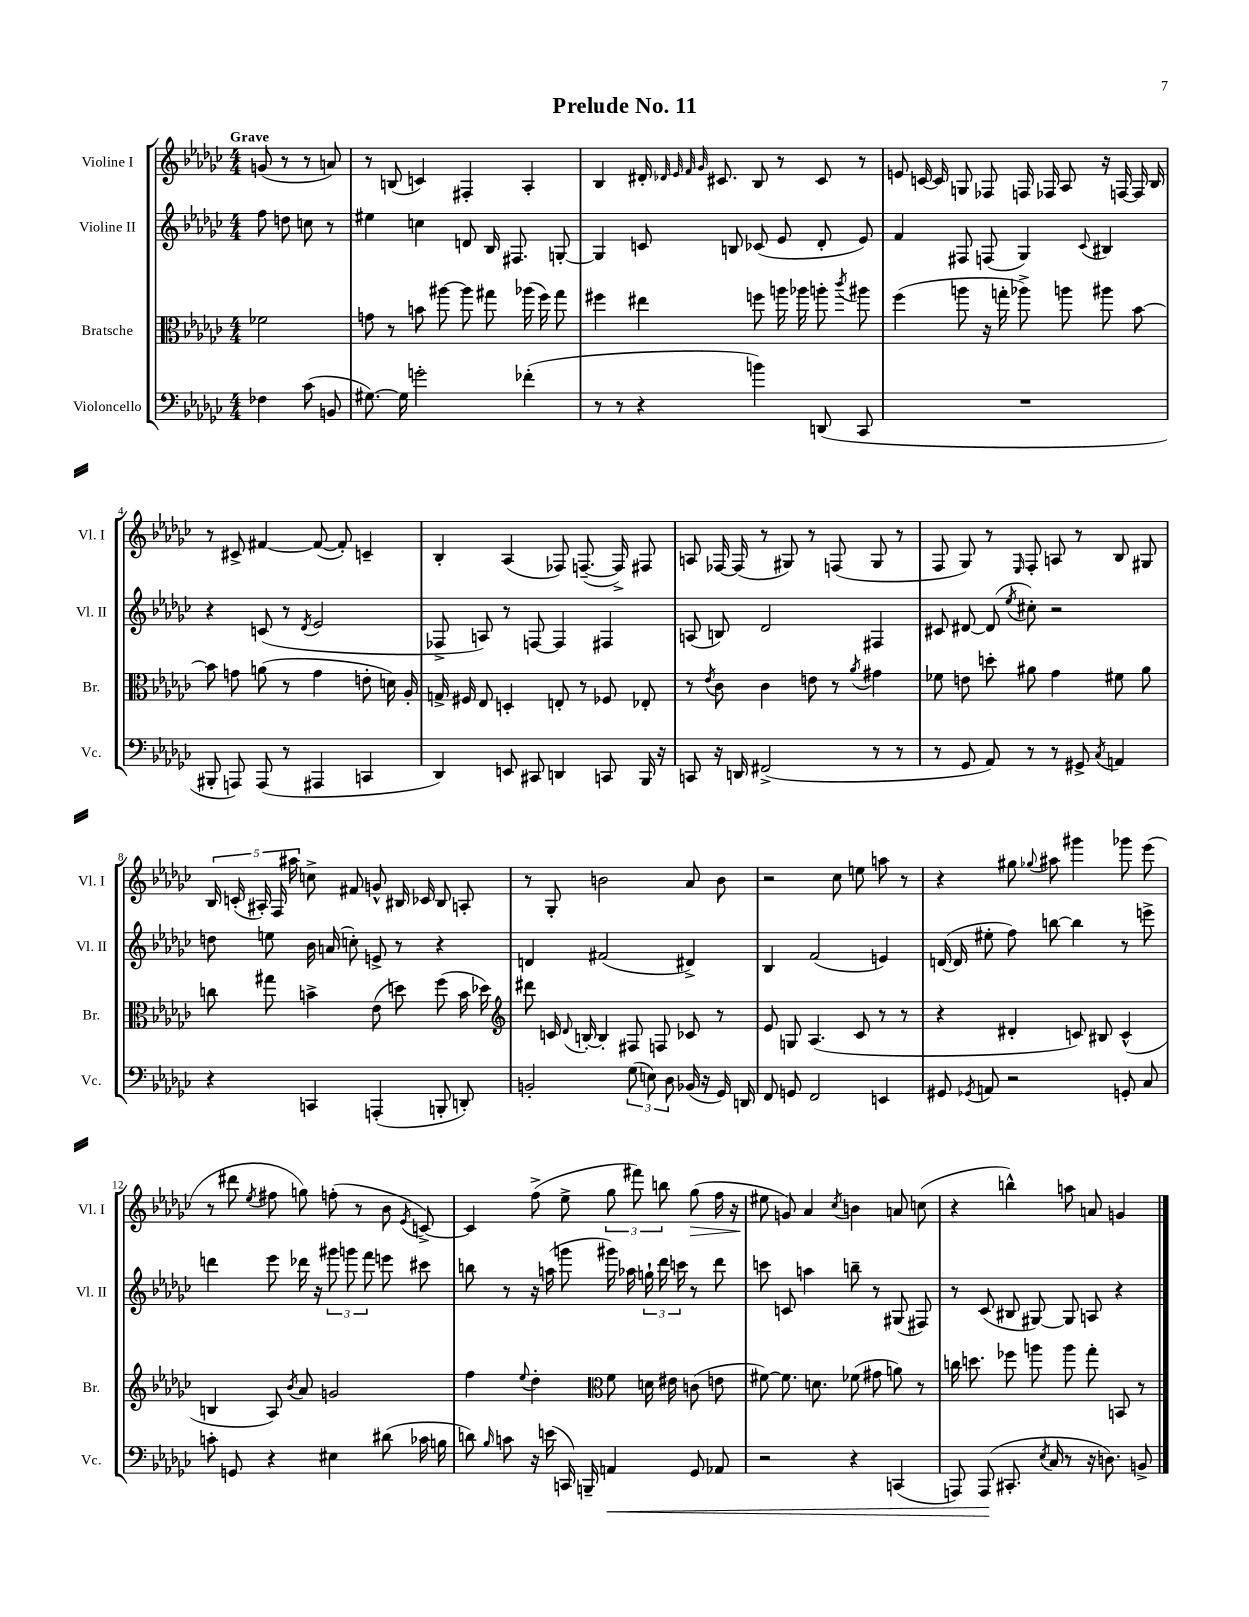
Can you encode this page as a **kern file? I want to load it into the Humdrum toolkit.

**kern	**kern	**kern	**kern
*staff4	*staff3	*staff2	*staff1
*clefF4	*clefC3	*clefG2	*clefG2
*k[b-e-a-d-g-c-]	*k[b-e-a-d-g-c-]	*k[b-e-a-d-g-c-]	*k[b-e-a-d-g-c-]
*M4/4	*M4/4	*M4/4	*M4/4
4F-	2f-	8ff	(8g
.	.	8dd	8r
(8c-	.	8cc	8r
8BB	.	8r	8a)
=	=	=	=
[8.G#)	8g	4ee#	8r
.	8r	.	(8B
16G#]	.	.	.
2g'	8b	4cc	4c)
.	[8aa#	.	.
.	8aa#]	8d	4F#'
.	8gg#	16B-	.
.	.	8.F#	.
(4f-'	(16aa-	.	4A-'
.	16ff)	.	.
.	8gg#	[8G'	.
=	=	=	=
8r	4ff#	4G]	4B-
8r	.	.	.
4r	4ee#	8c	16d#'
.	.	.	32qqd-
.	.	.	32qqe-
.	.	.	32qqf
.	.	.	32qqg-
.	.	.	8.c#
.	.	8B	.
4b)	8ff	(8c-	8B-
.	16aa	8e-	8r
.	16aa-	.	.
(8DD	8aa'	8d-'	8c#
.	8qccc-	.	.
8CC-	8aa#	8e-)	8r
=	=	=	=
1r	(4ff	4f	8e
.	.	.	[16c
.	.	.	16c]
.	8aa	8F#	8G
.	16r	(8F	8F-
.	16gg'	.	.
.	8aa-^)	4G-)	16F
.	.	.	16F-
.	8aa	.	8A-
.	.	8qqc-	.
.	8aa#	4B#	16r
.	.	.	[16F
.	[8b-	.	16F]
.	.	.	16B-
=	=	=	=
8BBB#'	8b-]	4r	8r
8AAA)	8g	.	8c#^
(8AAA	(8a	(8c	[4f#
8r	8r	8r	.
.	.	8qd-	.
4AAA#	4g	2e-	(8f#_
.	.	.	8f#'])
4CC	8e'	.	4c~
.	16d)	.	.
.	16A-'	.	.
=	=	=	=
4DD-)	16G^	8F-^	4B-'
.	16F#	.	.
.	8E-	8A)	.
8EE	4D'	8r	(4A-
8CC#	.	[8F	.
4DD	8E'	4F]	8F-)
.	8r	.	([8.F~
8CC	8F-	4F#	.
.	.	.	16F^])
16BBB-	8E-'	.	8F#
16r	.	.	.
=	=	=	=
8CC	8r	(8A	8A
.	8qe-	.	.
16r	8c-	8B)	[16F-
16DD	.	.	(16F-]
(2FF#^	4c-	2d-	8r
.	.	.	8G#)
.	8e	.	8r
.	8r	.	(8F
.	8qa-	.	.
8r	4g#	4F#	8G#
8r	.	.	8r
=	=	=	=
8r	8f-	8c#	8F
8GG-	8e	[8d#	8G-)
8AA-)	8dd'	(8d#]	8r
.	.	8qee-	16qqE-
8r	8a#	8cc#')	8F'
8r	4g-	2r	8A
8GG#^	.	.	8r
8qC-	.	.	.
4AA	8f#	.	8B-
.	8a#	.	8G#
=	=	=	=
4r	8cc	8dd	20B-
.	.	.	(20c'
.	.	.	20A#')
.	8gg#	8ee	.
.	.	.	20F
.	.	.	20aa#
4CC	4b^	16b-	8cc^
.	.	(16a	.
.	.	8cc')	8f#
(4AAA'	(8e-	8e^	8g^^
.	8dd)	8r	16B#
.	.	.	16c-
8BBB'	(8ff	4r	8B#
8DD')	16b	.	8A'
.	16dd-)	.	.
=	=	=	=
*	*clefG2	*	*
2BB'	8ddd#	4d	8r
.	16c	.	8G-'
.	8qqd-	.	.
.	[16B'	.	.
.	4B']	(2f#	2b
(12G-	8F#	.	.
12E)	.	.	.
.	8F	.	.
12D-	.	.	.
(16BB-	8c-	4d#^)	8a-
16r	.	.	.
16GG-)	8r	.	8b
16DD	.	.	.
=	=	=	=
8FF	8e-	4B-	2r
8GG	8G	.	.
2FF	(4.A-	(2f	.
.	.	.	8cc-
.	8c-	.	8ee
4EE	8r	4e)	8aa
.	8r	.	8r
=	=	=	=
8GG#	4r	([16d	4r
.	.	16d]	.
8qGG-	.	.	.
8AA	.	8ee#'	.
2r	4d#'	8ff)	8gg#
.	.	.	8qqgg-
.	.	[8bb	8aa#
.	8c)	4bb]	4ggg#
.	8B#	.	.
8GG'	(4c^^	8r	8ggg-
8C-	.	8eee^	(8eee-
=	=	=	=
8c'	4B	4ddd	8r
8GG	.	.	8ddd#
.	.	.	8qee-
4r	8A-)	8eee-	8ff#
.	8qb-	.	.
.	8a-	16ddd-	8gg)
.	.	16r	.
4E#	2g	12ggg#	(8ff'
.	.	12ggg	.
.	.	.	8r
.	.	12fff	.
(8d#	.	8eee	8b-
.	.	.	8qe-
16c-	.	8ccc#	[8c^)
16B	.	.	.
=	=	=	=
8d)	4ff	8bb	4c]
16qqB-	.	.	.
8c	.	8r	.
.	8qqee-	.	.
16r	4dd-'	16r	(8ff^
(16e	.	(16aa	.
16CC)	.	8ggg	8ee-^
16BBB~	.	.	.
*	*clefC3	*	*
4AA	8f	16ggg#)	12gg-
.	.	16aa-	.
.	.	.	12fff#)
.	16d	24gg`	.
.	.	24ddd-	12bb
.	16e#	.	.
.	.	24ccc	.
8GG-	(8c	8r	(8gg-
8AA-	8e	8ddd-	16ff
.	.	.	16r
=	=	=	=
2r	[8f#)	8ccc	8ee#
.	8.f#]	8c	8g)
.	.	4aa	4a-
.	8.d	.	.
.	.	.	8qcc-
4r	(8f-	8bb~	4b
.	8g#	8r	.
(4CC	8a)	(8G#	8a
.	8r	8F#)	(8cc
=	=	=	=
8AAA)	16cc	8r	4r
.	8.dd	.	.
(8AAA	.	(8c-	.
8.CC#'	8ff-	8B#	4bb^^)
.	8aa	[8G#)	.
8qE-	.	.	.
16C-	.	.	.
8r	8aa	8G#]	8aa
16r	8gg-'	8A	8a
8.D)	.	.	.
.	8BB	4r	4g
8BB^	8r	.	.
==	==	==	==
*-	*-	*-	*-
